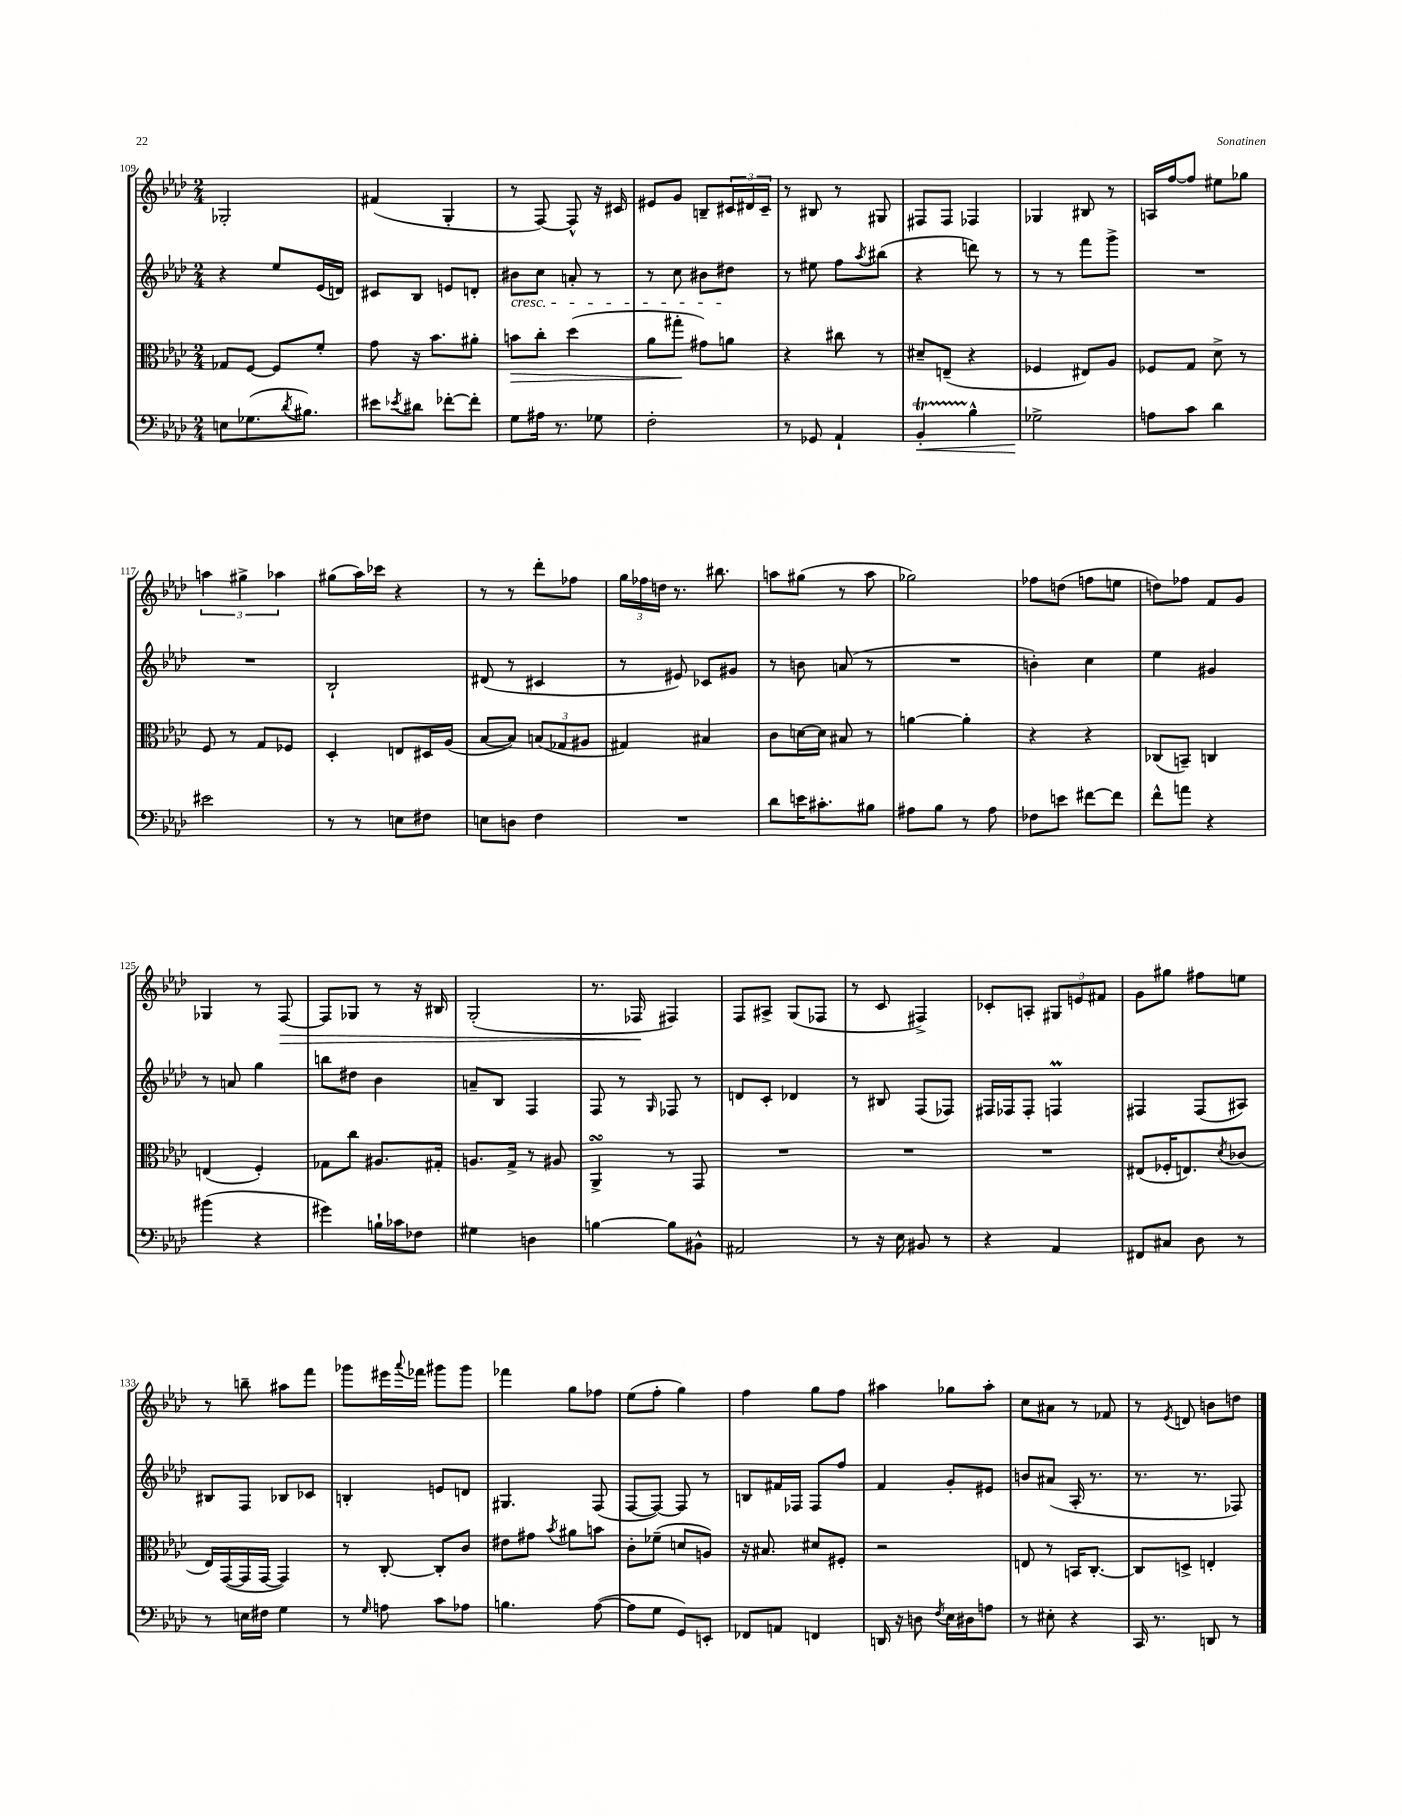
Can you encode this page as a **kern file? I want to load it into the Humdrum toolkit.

**kern	**kern	**kern	**kern
*staff4	*staff3	*staff2	*staff1
*clefF4	*clefC3	*clefG2	*clefG2
*k[b-e-a-d-]	*k[b-e-a-d-]	*k[b-e-a-d-]	*k[b-e-a-d-]
*M2/4	*M2/4	*M2/4	*M2/4
8E\L	8G-/L	4r	2G-'/
(8.G-\	[8F/J	.	.
.	8F/]L	8ee-/L	.
8qd-/	.	.	.
8.B#\J)	.	.	.
.	8f'/J	(16e-/L	.
.	.	16d/JJ)	.
=	=	=	=
8e#\L	8g\	8c#/L	(4f#/
8qe-/	.	.	.
8d#\J	16r	8B-/J	.
.	8.b-\L	.	.
[8f-'\L	.	8e/L	4G'/
8f-'\]J	8a#'\J	8d'/J	.
=	=	=	=
8G\L	8b\L	8b#\L	8r
16A#\Jk	8cc'\J	8cc\J	[8F/)
8.r	.	.	.
.	(4dd-\	8a'/	8F^^/]
8G-\	.	8r	16r
.	.	.	16c#/
=	=	=	=
2F'\	8a-\L	8r	8e#/L
.	8gg#'\J	8cc\	8g/J
.	8g#\L)	8b#\L	8B~/L
.	8a\J	8dd#\J	24c#/L
.	.	.	24d#/
.	.	.	24c#~/JJ
=	=	=	=
8r	4r	8r	8r
8GG-/	.	8ee#\	8B#/
4AA-`/	8cc#\	8ff\L	8r
.	.	8qaa-/	.
.	8r	(8bb#\J	8G#/
=	=	=	=
4BB-'/	8d#~/L	4r	8F#/L
.	(8E~/J	.	8F#/J
4B-^^\	4r	8ddd\)	4F-/
.	.	8r	.
=	=	=	=
2G-^\	4F-/	8r	4G-/
.	.	8r	.
.	8E#/L)	8fff\L	8B#/
.	8A-/J	8ggg^\J	8r
=	=	=	=
8A\L	8F-/L	2r	16A/LL
.	.	.	[16ff/J
8c\J	8G/J	.	8ff/]J
4d-\	8d-^\	.	8ee#\L
.	8r	.	8gg-\J
=	=	=	=
2e#\	8F/	2r	6aa\
.	8r	.	.
.	.	.	6gg#^\
.	8G/L	.	.
.	.	.	6aa-\
.	8F-/J	.	.
=	=	=	=
8r	4D-'/	2B-`/	(8gg#\L
8r	.	.	16aa-\L)
.	.	.	16ccc-\JJ
8E\L	8E/L	.	4r
8F#\J	16D#/L	.	.
.	(16A-/JJ	.	.
=	=	=	=
8E\L	[8B-/L	(8d#/	8r
8D\J	8B-/]J)	8r	8r
4F\	(12B/L	4c#/	8ddd-'\L
.	12G-/	.	.
.	.	.	8ff-\J
.	12A#/J	.	.
=	=	=	=
2r	4G#/)	8r	24gg\LL
.	.	.	24ff-\
.	.	.	24dd\JJ
.	.	8e#/)	8.r
.	4B#/	8c-/L	.
.	.	.	8.bb#\
.	.	8g#/J	.
=	=	=	=
8d-\L	8c\L	8r	8aa\L
16e\K	[16d\L	8b\	(8gg#\J
8.c#'\	16d\]JJ	.	.
.	8B#/	(8a/	8r
8B#\J	8r	8r	8aa\
=	=	=	=
8A#\L	[4a\	2r	2gg-\)
8B-\J	.	.	.
8r	4a'\]	.	.
8A#\	.	.	.
=	=	=	=
8F-\L	4r	4b'\)	8ff-\L
8e\J	.	.	(8dd\J
[8f#\L	4r	4cc\	8ff\L
8f#\]J	.	.	8ee\J
=	=	=	=
8f^^\L	(8C-/L	4ee-\	8dd\L)
8a\J	8BB~/J)	.	8ff-\J
4r	4C/	4g#/	8f/L
.	.	.	8g/J
=	=	=	=
(4b#\	(4E/	8r	4G-/
.	.	8a/	.
4r	4F'/)	4gg\	8r
.	.	.	[8F/
=	=	=	=
4g#\)	8G-\L	8bb\L	8F/]L
.	8cc\J	8dd#\J	8G-/J
16B`\LL	8.A#/L	4b-\	8r
16c-\J	.	.	.
8F-\J	.	.	16r
.	16G#'/Jk	.	16B#/
=	=	=	=
4G#\	8.A/L	8a~/L	(2G'/
.	.	8B-/J	.
.	16G^/Jk	.	.
4D\	8r	4F/	.
.	8A#/	.	.
=	=	=	=
[4B\	4AA-^/	8F/	8.r
.	.	8r	.
.	.	.	16F-/
.	.	16qqG/	.
8B\]L	8r	8F-/	4F#/)
8BB#^^\J	8GG/	8r	.
=	=	=	=
2AA#/	2r	8d/L	8F/L
.	.	8c'/J	8A#^/J
.	.	4d-/	(8G/L
.	.	.	8F-/J
=	=	=	=
8r	2r	8r	8r
16r	.	8B#/	8c/
16E-\	.	.	.
8BB#/	.	(8F/L	4F#^/)
8r	.	8F-/J)	.
=	=	=	=
4r	2r	16F#/LL	8c-'/L
.	.	16F-/J	.
.	.	8F-'/J	8A'/J
4AA-/	.	4F/	12G#/L
.	.	.	12e/
.	.	.	12f#/J
=	=	=	=
8FF#/L	(8E#/L	4F#/	8g\L
8C#/J	16F-'/K	.	8gg#\J
.	8.E/)	.	.
8D-\	.	(8F#/L	8ff#\L
.	8qd-/	.	.
8r	(8c-/J	8A#/J)	8ee\J
=	=	=	=
8r	16E-/LL)	8B#/L	8r
.	([16GG/	.	.
16E\LL	16GG/]	8F/J	8bb~\
16F#\JJ	[16GG/JJ	.	.
4G\	4GG/])	8B-/L	8aa#\L
.	.	8c-/J	8fff\J
=	=	=	=
8r	8r	4B'/	8ggg-\L
16qqG/	.	.	.
8A\	[8C'/	.	16eee#\L
.	.	.	8qqaaa-/
.	.	.	16fff-\JJ
8c\L	8C'/]L	8e/L	8ggg#\L
8A-\J	8c/J	8d/J	8ggg#\J
=	=	=	=
4.B\	8e#\L	4.G#/	4fff-\
.	8g#\J	.	.
.	8qb-/	.	.
.	8a#\L	.	8gg\L
([8A-\	8b\J	(8F/	8ff-\J
=	=	=	=
8A-\]L	8c'\L	[8F/L	(8ee-\L
8G\J	(8f-~\J	8F/_J)	8ff'\J
8GG/L)	8d/L	8F/]	4gg\)
8EE'/J	8A/J)	8r	.
=	=	=	=
8FF-/L	16r	8B/L	4ff\
.	8.B#/	.	.
8AA/J	.	16f#/L	.
.	.	16F-/JJ	.
4FF/	8d#/L	8F-/L	8gg\L
.	8F#'/J	8ff/J	8ff\J
=	=	=	=
16DD/	2r	4f/	4aa#\
16r	.	.	.
8D\	.	.	.
8qF/	.	.	.
16E-\LL	.	8g'/L	8gg-\L
16D#\J	.	.	.
8A\J	.	8e#/J	8aa#'\J
=	=	=	=
8r	8E/	8b/L	8cc\L
8E#'\	8r	(8a#/J	8a#\J
4r	16BB/LK	16A-'/	8r
.	[8.C'/J	8.r	.
.	.	.	8f-/
=	=	=	=
16CC/	8C/]L	8.r	8r
8.r	.	.	.
.	.	.	8qe-/
.	8D^/J	.	8d/
.	.	8.r	.
8DD/	4E'/	.	8b\L
8r	.	8F-/)	8dd\J
==	==	==	==
*-	*-	*-	*-
